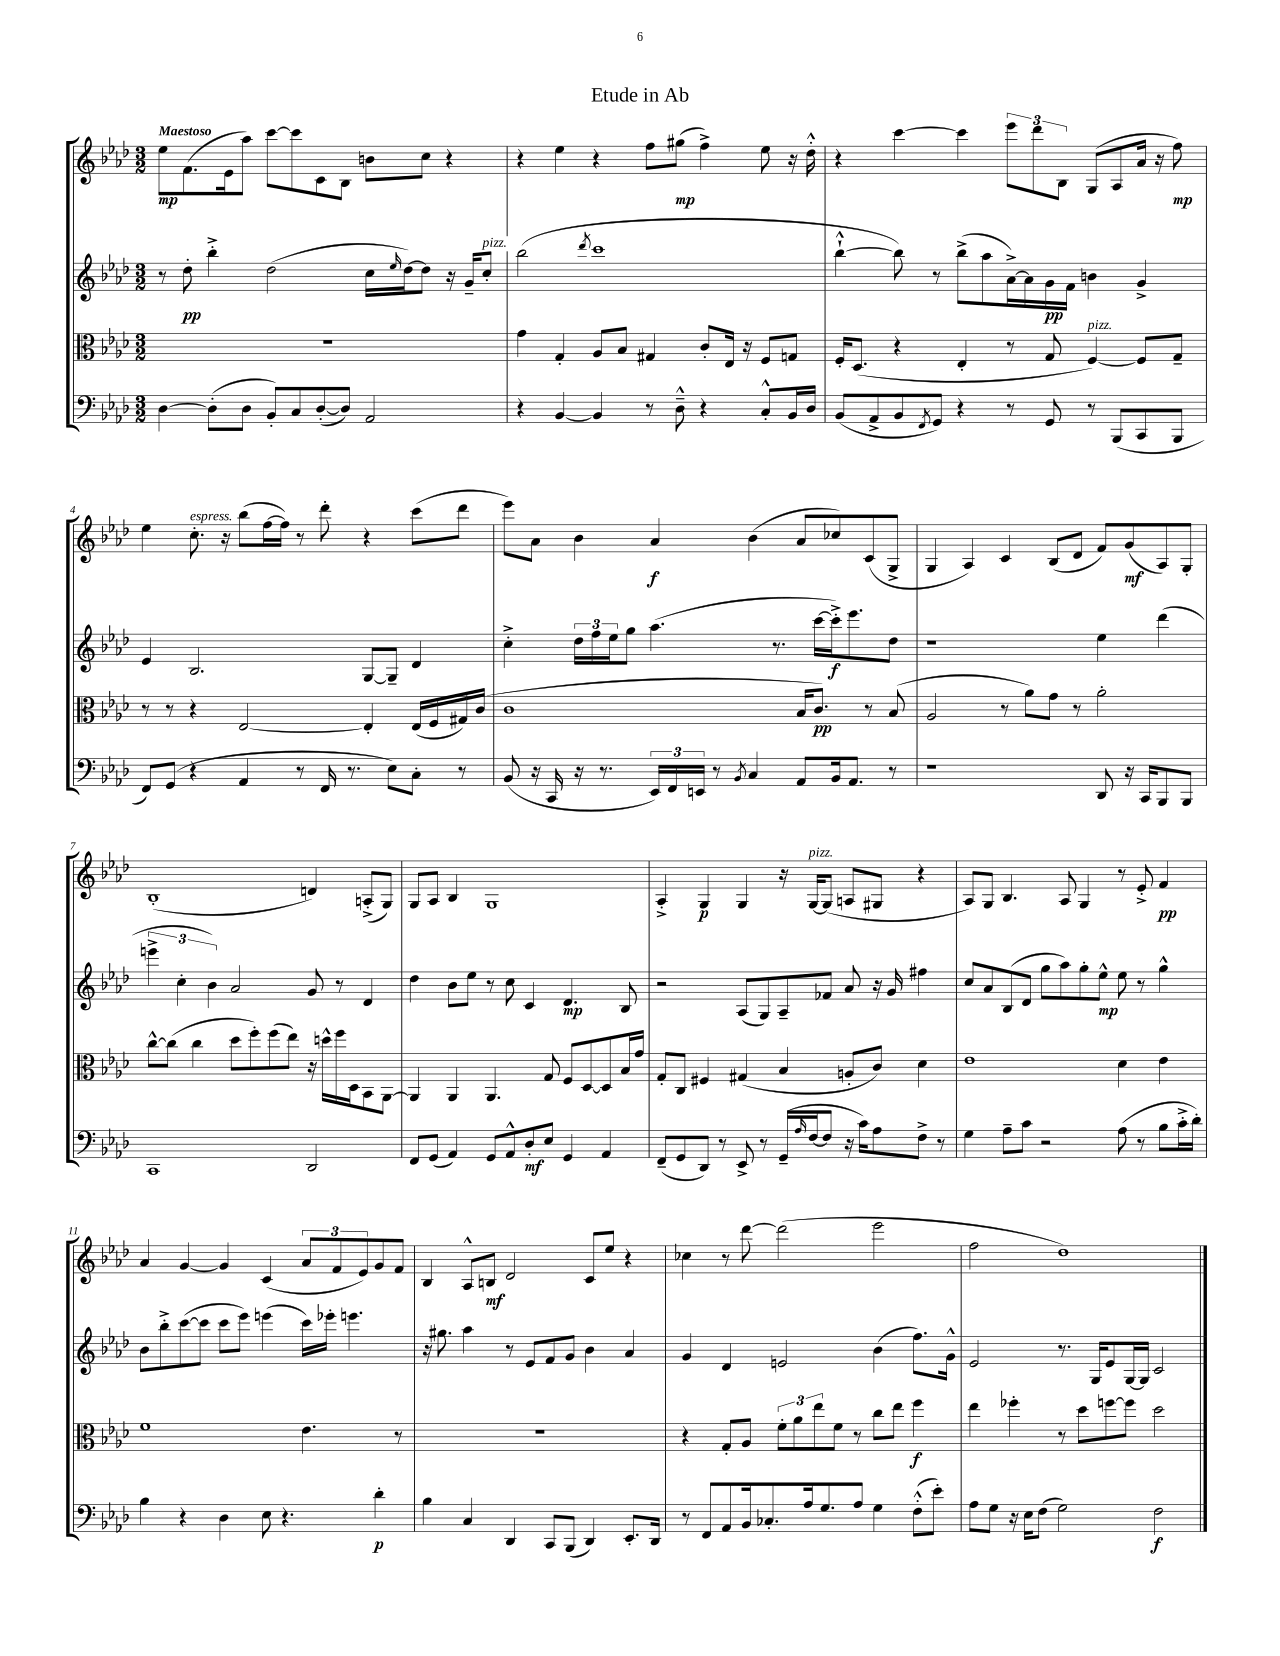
\header { title = "Etude in Ab" }
<<
\new StaffGroup <<
\new Staff = "s0" {
    \clef treble \key aes \major \numericTimeSignature \time 3/2 \tempo "Maestoso"
    ees''8\mp f'8.( ees'16 aes''8) c'''8~ c'''8 c'8 bes8 b'8 c''8 r4 |
    r4 ees''4 r4 f''8 gis''8\mp( f''4->) ees''8 r16 des''16-.-^ |
    r4 c'''4~ c'''4 \tuplet 3/2 { ees'''8 des'''8 bes8 } g8( aes8 aes'16 r16 f''8\mp) |
    ees''4 c''8.-.^\markup { \italic "espress." } r16 bes''8( f''16~ f''16) r8 des'''8-. r4 c'''8( des'''8 |
    ees'''8) aes'8 bes'4 aes'4\f bes'4( aes'8 ces''8) c'8( g8-> |
    g4 aes4) c'4 bes8( des'8 f'8) g'8\mf( aes8) g8-. |
    bes1-.( d'4) a8-.->( g8) |
    g8 aes8 bes4 g1 |
    aes4-.-> g4\p g4 r16 g16~^\markup { \italic "pizz." } g8( a8 gis8 r4 |
    aes8) g8 bes4. aes8 g4 r8 ees'8-.-> f'4\pp |
    aes'4 g'4~ g'4 c'4( \tuplet 3/2 { aes'8 f'8 ees'8) } g'8 f'8 |
    bes4 aes8-^ b8\mf des'2 c'8 ees''8 r4 |
    ces''4 r8 des'''8~ des'''2( ees'''2 |
    f''2 des''1) \bar "|." |
}
\new Staff = "s1" {
    \clef treble \key aes \major \numericTimeSignature \time 3/2
    r8 des''8-.\pp bes''4-.-> des''2( c''16 \grace { ees''16 } des''16~) des''8 r16 g'16-- c''8-.^\markup { \italic "pizz." } |
    bes''2( \acciaccatura { des'''8 } c'''1 |
    bes''4~-!-^ bes''8) r8 bes''8->( aes''8 aes'16~->) aes'16 g'16\pp f'16 b'4 g'4-> |
    ees'4 bes2. g8~ g8-- des'4 |
    c''4-.-> \tuplet 3/2 { des''16 f''16 ees''16 } g''8 aes''4.( r8. c'''16~ c'''16-.->\f) ees'''8. des''8 |
    r1 ees''4 des'''4( |
    \tuplet 3/2 { e'''4-> c''4-. bes'4) } aes'2 g'8 r8 des'4 |
    des''4 bes'8 ees''8 r8 c''8 c'4 des'4.\mp bes8 |
    r2 aes8( g8) aes8-- fes'8 aes'8 r16 g'16 fis''4 |
    c''8 aes'8 bes8( des'8 g''8 aes''8) g''8-. ees''8-^\mp ees''8 r8 g''4-^ |
    bes'8 bes''8-.-> c'''8~( c'''8 c'''8 ees'''8) e'''4( c'''16) ees'''16-. e'''4. |
    r16 gis''8. aes''4 r8 ees'8 f'8 g'8 bes'4 aes'4 |
    g'4 des'4 e'2 bes'4( f''8.) g'16-^ |
    ees'2 r8. g16 ees'8 g16~ g16 c'2 \bar "|." |
}
\new Staff = "s2" {
    \clef alto \key aes \major \numericTimeSignature \time 3/2
    R1. |
    g'4 g4-. aes8 bes8 gis4 c'8-. ees16 r16 f8 g8 |
    f16-. des8.( r4 ees4-. r8 g8 f4~^\markup { \italic "pizz." }) f8 g8-- |
    r8 r8 r4 ees2~ ees4-. ees16( f16 gis16) c'16( |
    c'1 bes16 c'8.\pp) r8 bes8( |
    aes2 r8 aes'8) g'8 r8 aes'2-. |
    c''8~-^ c''8( c''4 des''8 f''8-.) f''8( ees''8) r16 d''16-^ f''16 des16 bes,8 aes,8~ |
    aes,4 aes,4 aes,4. g8 f8 des8~ des8 bes16 g'16 |
    g8-. c8 fis4 gis4( bes4 a8-. c'8) des'4 |
    ees'1 des'4 ees'4 |
    f'1 ees'4. r8 |
    R1. |
    r4 g8-. aes8 \tuplet 3/2 { f'8-. aes'8 ees''8 } f'8 r8 c''8 ees''8 f''4\f |
    ees''4 fes''4-. r8 des''8 f''8~ f''8 des''2 \bar "|." |
}
\new Staff = "s3" {
    \clef bass \key aes \major \numericTimeSignature \time 3/2
    des4~ des8-.( des8 bes,8-.) c8 des8~-.( des8) aes,2 |
    r4 bes,4~ bes,4 r8 des8---^ r4 c8-.-^ bes,16 des16 |
    bes,8( aes,8-> bes,8 \acciaccatura { f,8 } g,8) r4 r8 g,8 r8 bes,,8( c,8 bes,,8 |
    f,8) g,8( r4 aes,4 r8 f,16 r8. ees8) c8-. r8 |
    bes,8( r16 c,16 r16 r8. \tuplet 3/2 { ees,16) f,16 e,16 } r8 \acciaccatura { bes,8 } c4 aes,8 bes,16 aes,8. r8 |
    r1 des,8 r16 c,16 bes,,8 bes,,8 |
    c,1 des,2 |
    f,8 g,8( aes,4) g,8 aes,8-^ des8-.\mf ees8 g,4 aes,4 |
    f,8--( g,8 des,8) r8 ees,8-> r8 g,16--( \grace { aes16 } f16~ f8 r16 c'16) aes8 f8-> r8 |
    g4 aes8-- c'8 r2 aes8( r8 bes8 c'16-.-> des'16-.) |
    bes4 r4 des4 ees8 r4. des'4-.\p |
    bes4 c4 des,4 c,8 bes,,8( des,4) ees,8.-. des,16 |
    r8 f,8 aes,8 bes,16 ces8.-. aes16 g8. aes8 g4 f8-.-^( ees'8-.) |
    aes8 g8 r16 ees16 f8( g2) f2\f \bar "|." |
}
>>
>>
